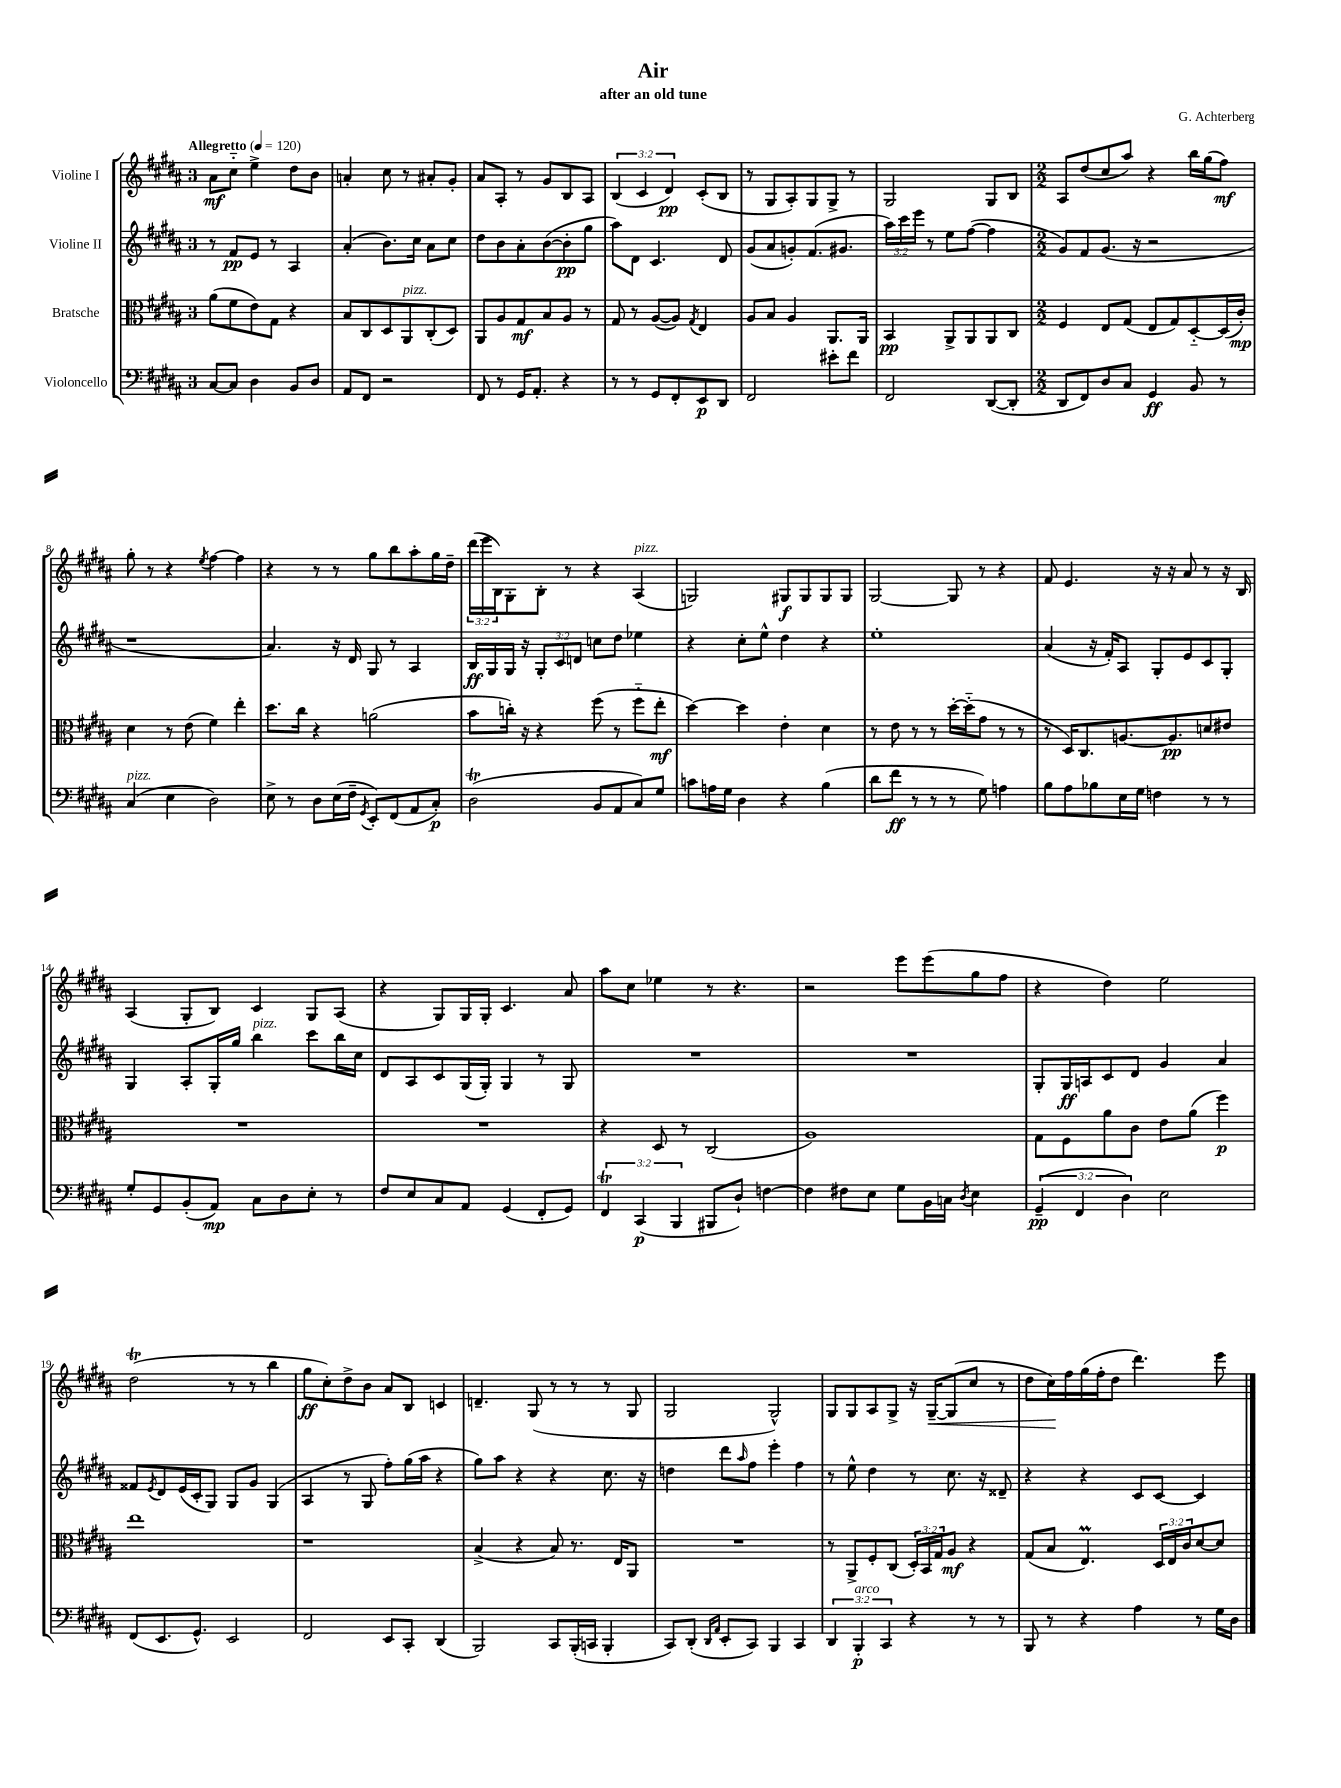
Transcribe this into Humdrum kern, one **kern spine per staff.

**kern	**kern	**kern	**kern
*staff4	*staff3	*staff2	*staff1
*clefF4	*clefC3	*clefG2	*clefG2
*k[f#c#g#d#a#]	*k[f#c#g#d#a#]	*k[f#c#g#d#a#]	*k[f#c#g#d#a#]
*M3/4	*M3/4	*M3/4	*M3/4
*MM120	*MM120	*MM120	*MM120
[8C#	(8a#	8r	8a#
8C#]	8f#	8f#	8cc#'~
4D#	8e)	8e	4ee^
.	8G#	8r	.
8BB	4r	4A#	8dd#
8D#	.	.	8b
=	=	=	=
8AA#	8B	(4a#'	4a'
8FF#	8C#	.	.
2r	8D#	8.b)	8cc#
.	8AA#	.	8r
.	.	16cc#	.
.	(8C#'	8a#	8a#'
.	8D#)	8cc#	8g#'
=	=	=	=
8FF#	8AA#	8dd#	8a#
8r	8A#	8b	8A#'
16GG#	8G#	8a#'	8r
8.AA#'	.	.	.
.	8B	([8b	8g#
4r	8A#	8b']	8B
.	8r	8gg#	8A#
=	=	=	=
8r	8G#	8aa#)	(6B
8r	8r	8d#	.
.	.	.	6c#
8GG#	([8A#	4.c#	.
.	.	.	6d#)
8FF#'	8A#])	.	.
.	8qG#	.	.
8EE	4E	.	(8c#'
8DD#	.	8d#	8B
=	=	=	=
2FF#	8A#	(8g#	8r
.	8B	8a#	8G#
.	4A#	8g')	8A#')
.	.	(8.f#	8G#
8e#'	8.AA#	.	8G#^
.	.	8.g#	.
8f#	.	.	8r
.	16AA#	.	.
=	=	=	=
2FF#	4BB	24aa#)	2G#
.	.	24ccc#	.
.	.	24eee	.
.	.	8r	.
.	8AA#^	8ee	.
.	8AA#	([8ff#	.
([8DD#	8AA#	4ff#]	8G#
8DD#']	8C#	.	8B
=	=	=	=
*M2/2	*M2/2	*M2/2	*M2/2
8DD#	4F#	8g#)	8A#
8FF#)	.	8f#	(8dd#
8D#	8E	(8.g#	8cc#
8C#	(8G#	.	8aa#)
.	.	16r	.
4GG#	8E	2r	4r
.	8G#)	.	.
8BB	[8D#'~	.	16bb
.	.	.	(16gg#
8r	(16D#]	.	8ff#)
.	16c#')	.	.
=	=	=	=
(4C#	4d#	1r	8gg#'
.	.	.	8r
4E	8r	.	4r
.	(8e	.	.
.	.	.	8qee
2D#)	4f#)	.	[4ff#
.	4ee'	.	4ff#]
=	=	=	=
8E^	8.dd#	4.a#)	4r
8r	.	.	.
.	16cc#	.	.
8D#	4r	.	8r
(16E	.	16r	8r
16F#~	.	16d#	.
8qGG#	.	.	.
8EE')	(2a	8G#	8gg#
(8FF#	.	8r	8bb
8AA#	.	4A#	8aa#'
8C#')	.	.	16gg#
.	.	.	16dd#~
=	=	=	=
(2D#	8b	16B	(24ddd#
.	.	.	24eee
.	.	16G#	.
.	.	.	24B)
.	16cc')	16G#	8G#'
.	16r	16r	.
.	4r	12G#'	8B'
.	.	12c#	.
.	.	.	8r
.	.	12d	.
8BB	(8ff#	8cc	4r
8AA#	8r	8dd#	.
8C#)	8ff#'~	4ee-	(4A#
8G#	8ee'	.	.
=	=	=	=
8c	[4dd#)	4r	2G)
16A	.	.	.
16G#	.	.	.
4D#	4dd#]	8cc#'	.
.	.	8ee^^	.
4r	4e'	4dd#	8G#
.	.	.	8G#
(4B	4d#	4r	8G#
.	.	.	8G#
=	=	=	=
8d#	8r	1ee'	[2G#
8f#	8e	.	.
8r	8r	.	.
8r	8r	.	.
8r	[16dd#'	.	8G#]
.	(16dd#'~]	.	.
8G#)	8g#	.	8r
4A	8r	.	4r
.	8r	.	.
=	=	=	=
8B	8r	(4a#	8f#
8A#	16D#)	.	4.e
.	8.C#	.	.
8B-	.	16r	.
.	.	16f#')	.
16E	[8.A	8A#	.
16G#	.	.	.
4F	.	8G#'	16r
.	8.A]	.	16r
.	.	8e	8a#
8r	8d	8c#	8r
8r	8e#	8G#'	16r
.	.	.	16B
=	=	=	=
8G#'	1r	4G#	(4A#
8GG#	.	.	.
(8BB'	.	8A#'	8G#'
8AA#)	.	16G#'	8B)
.	.	16gg#	.
8C#	.	4bb	4c#
8D#	.	.	.
8E'	.	8ccc#	8G#
8r	.	16bb	(8A#
.	.	16cc#	.
=	=	=	=
8F#	1r	8d#	4r
8E	.	8A#	.
8C#	.	8c#	8G#)
8AA#	.	(16G#	16G#
.	.	16G#')	16G#'
(4GG#	.	4G#	4.c#
8FF#'	.	8r	.
8GG#)	.	8G#	8a#
=	=	=	=
6FF#	4r	1r	8aa#
.	.	.	8cc#
(6CC#	.	.	.
.	8D#	.	4ee-
6BBB	.	.	.
.	8r	.	.
8BBB#	(2C#	.	8r
8D#`)	.	.	4.r
[4F	.	.	.
=	=	=	=
4F]	1A#)	1r	2r
8F#	.	.	.
8E	.	.	.
8G#	.	.	8eee
16BB	.	.	(8eee
16C	.	.	.
8qD#	.	.	.
4E	.	.	8gg#
.	.	.	8ff#
=	=	=	=
(6GG#~	8G#	8G#'	4r
.	8F#	16G#	.
6FF#	.	.	.
.	.	16A	.
.	8a#	8c#	4dd#)
6D#)	.	.	.
.	8c#	8d#	.
2E	8e	4g#	2ee
.	(8a#	.	.
.	4ff#)	4a#	.
=	=	=	=
(8FF#	1ee	8f##	(2dd#
.	.	8qe	.
8.EE	.	8d#	.
.	.	(16e	.
8.GG#^^)	.	16c#'	.
.	.	8G#)	.
2EE	.	8G#	8r
.	.	8g#	8r
.	.	(4G#	4bb
=	=	=	=
2FF#	1r	4A#	8gg#
.	.	.	8cc#')
.	.	8r	8dd#^
.	.	8G#	8b
8EE	.	8ff#')	8a#
8CC#'	.	(16gg#	8B
.	.	16aa#	.
(4DD#	.	4r	4c
=	=	=	=
2BBB)	(4B^	8gg#)	4.d~
.	.	8aa#	.
.	4r	4r	.
.	.	.	(8G#
8CC#	8B)	4r	8r
(16BBB'	8.r	.	8r
16CC	.	.	.
4BBB'	.	8.cc#	8r
.	16E	.	.
.	8AA#	.	8G#
.	.	16r	.
=	=	=	=
8CC#)	1r	4dd	2G#
(8DD#'	.	.	.
16qqDD#	.	.	.
16qqAA#	.	.	.
8EE'	.	8ddd#	.
.	.	16qqaa#	.
8CC#)	.	8ff#	.
4BBB	.	4eee'	2G#^^)
4CC#	.	4ff#	.
=	=	=	=
6DD#	8r	8r	8G#
.	8AA#^	8ee^^	8G#
6BBB'	.	.	.
.	8F#'	4dd#	8A#
6CC#	.	.	.
.	(8C#	.	8G#^
4r	24D#')	8r	16r
.	24BB	.	.
.	.	.	[16G#~
.	24G#	.	.
.	8A#	8.cc#	(8G#]
8r	4r	.	8cc#
.	.	16r	.
8r	.	8d##~	8r
=	=	=	=
8BBB	(8G#	4r	8dd#
8r	8B	.	16cc#)
.	.	.	16ff#
4r	4.E)	4r	(16gg#
.	.	.	16ff#'
.	.	.	8dd#
4A#	.	8c#	4.ddd#)
.	24D#	[8c#	.
.	24E	.	.
.	24c#	.	.
8r	[8d#	4c#]	.
16G#	8d#]	.	8eee
16D#	.	.	.
==	==	==	==
*-	*-	*-	*-
